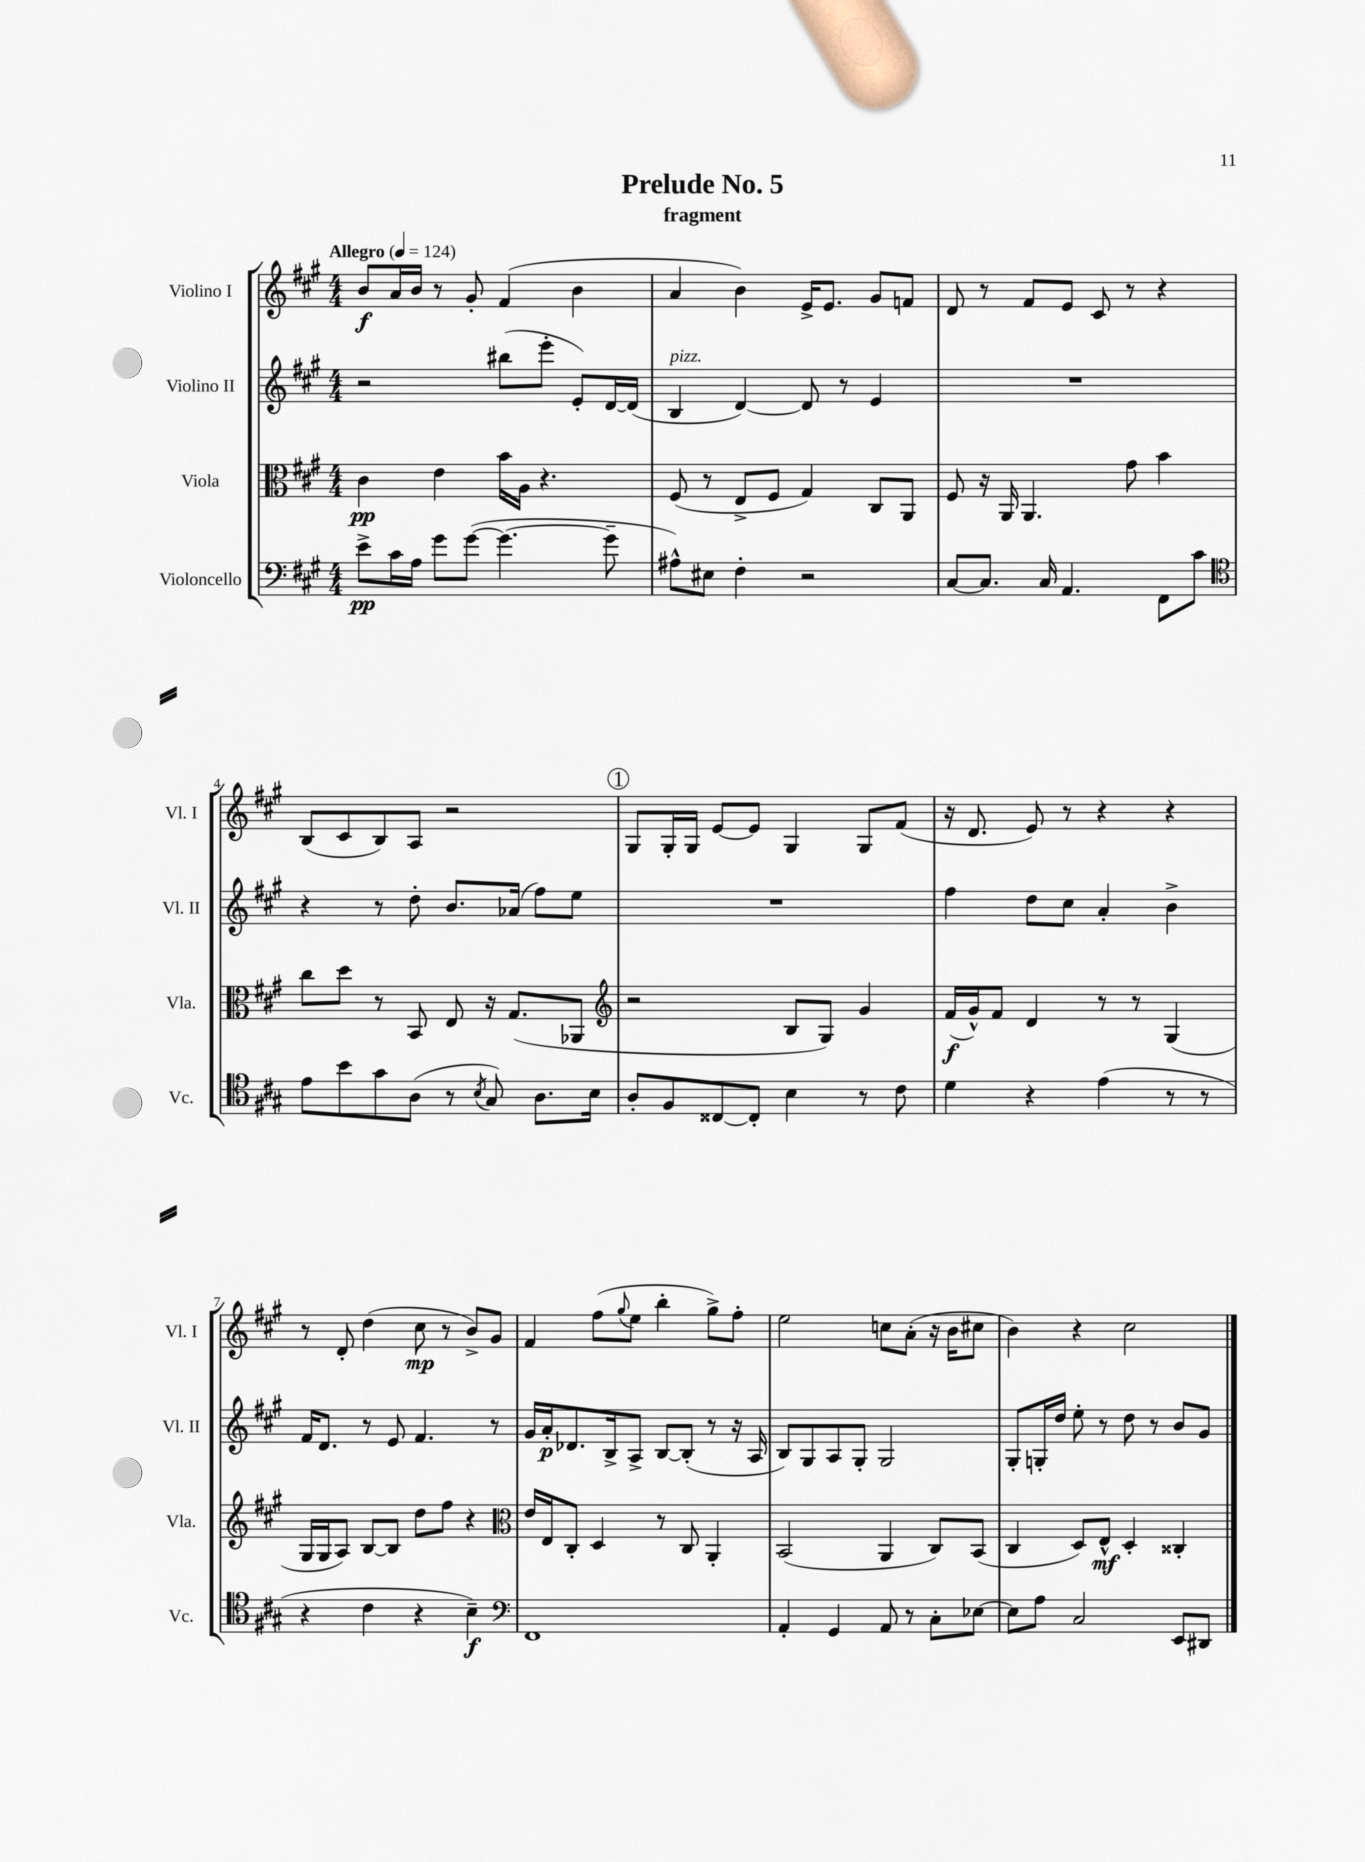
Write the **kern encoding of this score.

**kern	**dynam	**kern	**dynam	**kern	**dynam	**kern	**dynam
*part4	*part4	*part3	*part3	*part2	*part2	*part1	*part1
*staff4	*staff4	*staff3	*staff3	*staff2	*staff2	*staff1	*staff1
*I"Violoncello	*	*I"Viola	*	*I"Violino II	*	*I"Violino I	*
*I'Vc.	*	*I'Vla.	*	*I'Vl. II	*	*I'Vl. I	*
*clefF4	*	*clefC3	*	*clefG2	*	*clefG2	*
*k[f#c#g#]	*	*k[f#c#g#]	*	*k[f#c#g#]	*	*k[f#c#g#]	*
*M4/4	*	*M4/4	*	*M4/4	*	*M4/4	*
*MM124	*	*MM124	*	*MM124	*	*MM124	*
=1	=1	=1	=1	=1	=1	=1	=1
!	!	!	!	!	!	!LO:TX:a:B:t=Allegro	!
8e^\L	pp	4c#\	pp	2r	.	8b/L	f
16c#\L	.	.	.	.	.	16a/L	.
16A\JJ	.	.	.	.	.	16b/JJ	.
8g#\L	.	4e\	.	.	.	8r	.
([8g#\J	.	.	.	.	.	8g#'/	.
4.g#\_	.	16b\LL	.	(8bb#X\L	.	(4f#/	.
.	.	16A\JJ	.	.	.	.	.
.	.	4.r	.	8eee'\J	.	.	.
.	.	.	.	8e'/L)	.	4b\	.
8g#~\]	.	.	.	[16d/L	.	.	.
.	.	.	.	(16d/JJ]	.	.	.
=2	=2	=2	=2	=2	=2	=2	=2
!	!	!	!	!LO:TX:a:i:t=pizz.	!	!	!
8A#X^^\L)	.	(8F#/	.	4B/	.	4a/	.
8E#X\J	.	8r	.	.	.	.	.
4F#'\	.	8E^/L	.	[4d/)	.	4b\)	.
.	.	8F#/J	.	.	.	.	.
2r	.	4G#/)	.	8d/]	.	16e^/KL	.
.	.	.	.	.	.	8.e/J	.
.	.	.	.	8r	.	.	.
.	.	8C#/L	.	4e/	.	8g#/L	.
.	.	8AA/J	.	.	.	8fn/J	.
=3	=3	=3	=3	=3	=3	=3	=3
[8C#/L	.	8F#/	.	1r	.	8d/	.
8.C#/J]	.	16r	.	.	.	8r	.
.	.	16AA/	.	.	.	.	.
.	.	4.AA/	.	.	.	8f#/L	.
16C#/	.	.	.	.	.	.	.
4.AA/	.	.	.	.	.	8e/J	.
.	.	.	.	.	.	8c#/	.
.	.	8g#\	.	.	.	8r	.
8FF#\L	.	4b\	.	.	.	4r	.
8c#\J	.	.	.	.	.	.	.
!!LO:LB:g=z
=4	=4	=4	=4	=4	=4	=4	=4
*clefC4	*	*	*	*	*	*	*
8e\L	.	8cc#\L	.	4r	.	(8B/L	.
8b\	.	8dd\J	.	.	.	8c#/	.
8g#\	.	8r	.	8r	.	8B/)	.
(8A\J	.	8BB/	.	8dd'\	.	8A/J	.
8r	.	8E/	.	8.b/L	.	2r	.
8qB/	.	.	.	.	.	.	.
8G#/)	.	16r	.	.	.	.	.
.	.	(8.G#/L	.	(16a-X/Jk	.	.	.
8.A\L	.	.	.	8ff#\L)	.	.	.
.	.	8AA-X/J	.	8ee\J	.	.	.
16B\Jk	.	.	.	.	.	.	.
!!LO:REH:place=s1:t=1
=5	=5	=5	=5	=5	=5	=5	=5
*	*	*clefG2	*	*	*	*	*
8A'/L	.	2r	.	1r	.	8G#/L	.
8F#/	.	.	.	.	.	16G#'/L	.
.	.	.	.	.	.	16G#/JJ	.
[8C##X/	.	.	.	.	.	[8e/L	.
8C##'/J]	.	.	.	.	.	8e/J]	.
4B\	.	8B/L	.	.	.	4G#/	.
.	.	8G#/J)	.	.	.	.	.
8r	.	4g#/	.	.	.	8G#/L	.
8c#\	.	.	.	.	.	(8f#/J	.
=6	=6	=6	=6	=6	=6	=6	=6
4d\	.	(16f#/LL	f	4ff#\	.	16r	.
.	.	16g#^^/J)	.	.	.	8.d/	.
.	.	8f#/J	.	.	.	.	.
4r	.	4d/	.	8dd\L	.	8e/)	.
.	.	.	.	8cc#\J	.	8r	.
(4e\	.	8r	.	4a'/	.	4r	.
.	.	8r	.	.	.	.	.
8r	.	(4G#/	.	4b^\	.	4r	.
8r	.	.	.	.	.	.	.
!!LO:LB:g=z
=7	=7	=7	=7	=7	=7	=7	=7
4r	.	16G#/LL	.	16f#/KL	.	8r	.
.	.	16G#/J	.	8.d/J	.	.	.
.	.	8A/J)	.	.	.	8d'/	.
4c#\	.	[8B/L	.	8r	.	(4dd\	.
.	.	8B/J]	.	8e/	.	.	.
4r	.	8dd\L	.	4.f#/	.	8cc#\	mp
.	.	8ff#\J	.	.	.	8r	.
4B~\)	f	4r	.	.	.	8b^/L)	.
.	.	.	.	8r	.	8g#/J	.
=8	=8	=8	=8	=8	=8	=8	=8
*clefF4	*	*clefC3	*	*	*	*	*
1FF#	.	16e/LL	.	16g#/LL	.	4f#/	.
.	.	16E/J	.	16a'/J	p	.	.
.	.	8C#'/J	.	8.d-X/	.	.	.
.	.	4D/	.	.	.	(8ff#\L	.
.	.	.	.	16B^/k	.	.	.
.	.	.	.	.	.	8qqgg#/	.
.	.	.	.	8A^/J	.	8ee\J	.
.	.	8r	.	[8B/L	.	4bb'\	.
.	.	8C#/	.	(8B'/J]	.	.	.
.	.	4AA'/	.	8r	.	8gg#^\L)	.
.	.	.	.	16r	.	8ff#'\J	.
.	.	.	.	16A/	.	.	.
=9	=9	=9	=9	=9	=9	=9	=9
4AA'/	.	(2BB/	.	8B/L)	.	2ee\	.
.	.	.	.	8G#/	.	.	.
4GG#/	.	.	.	8A/	.	.	.
.	.	.	.	8G#'/J	.	.	.
8AA/	.	4AA/	.	2G#/	.	8ccn\L	.
8r	.	.	.	.	.	(8a'\J	.
8C#'\L	.	8C#/L)	.	.	.	16r	.
.	.	.	.	.	.	16b\KL	.
[8E-X\J	.	(8BB/J	.	.	.	8cc#X\J	.
=10	=10	=10	=10	=10	=10	=10	=10
8E-\L]	.	4C#/	.	8G#'/L	.	4b\)	.
8A\J	.	.	.	16Gn'/L	.	.	.
.	.	.	.	16dd/JJ	.	.	.
2C#/	.	8D/L)	.	8ee'\	.	4r	.
.	.	8E^^/J	mf	8r	.	.	.
.	.	4D'/	.	8dd\	.	2cc#\	.
.	.	.	.	8r	.	.	.
8EE/L	.	4C##X'/	.	8b/L	.	.	.
8DD#X/J	.	.	.	8g#/J	.	.	.
==	==	==	==	==	==	==	==
*-	*-	*-	*-	*-	*-	*-	*-
